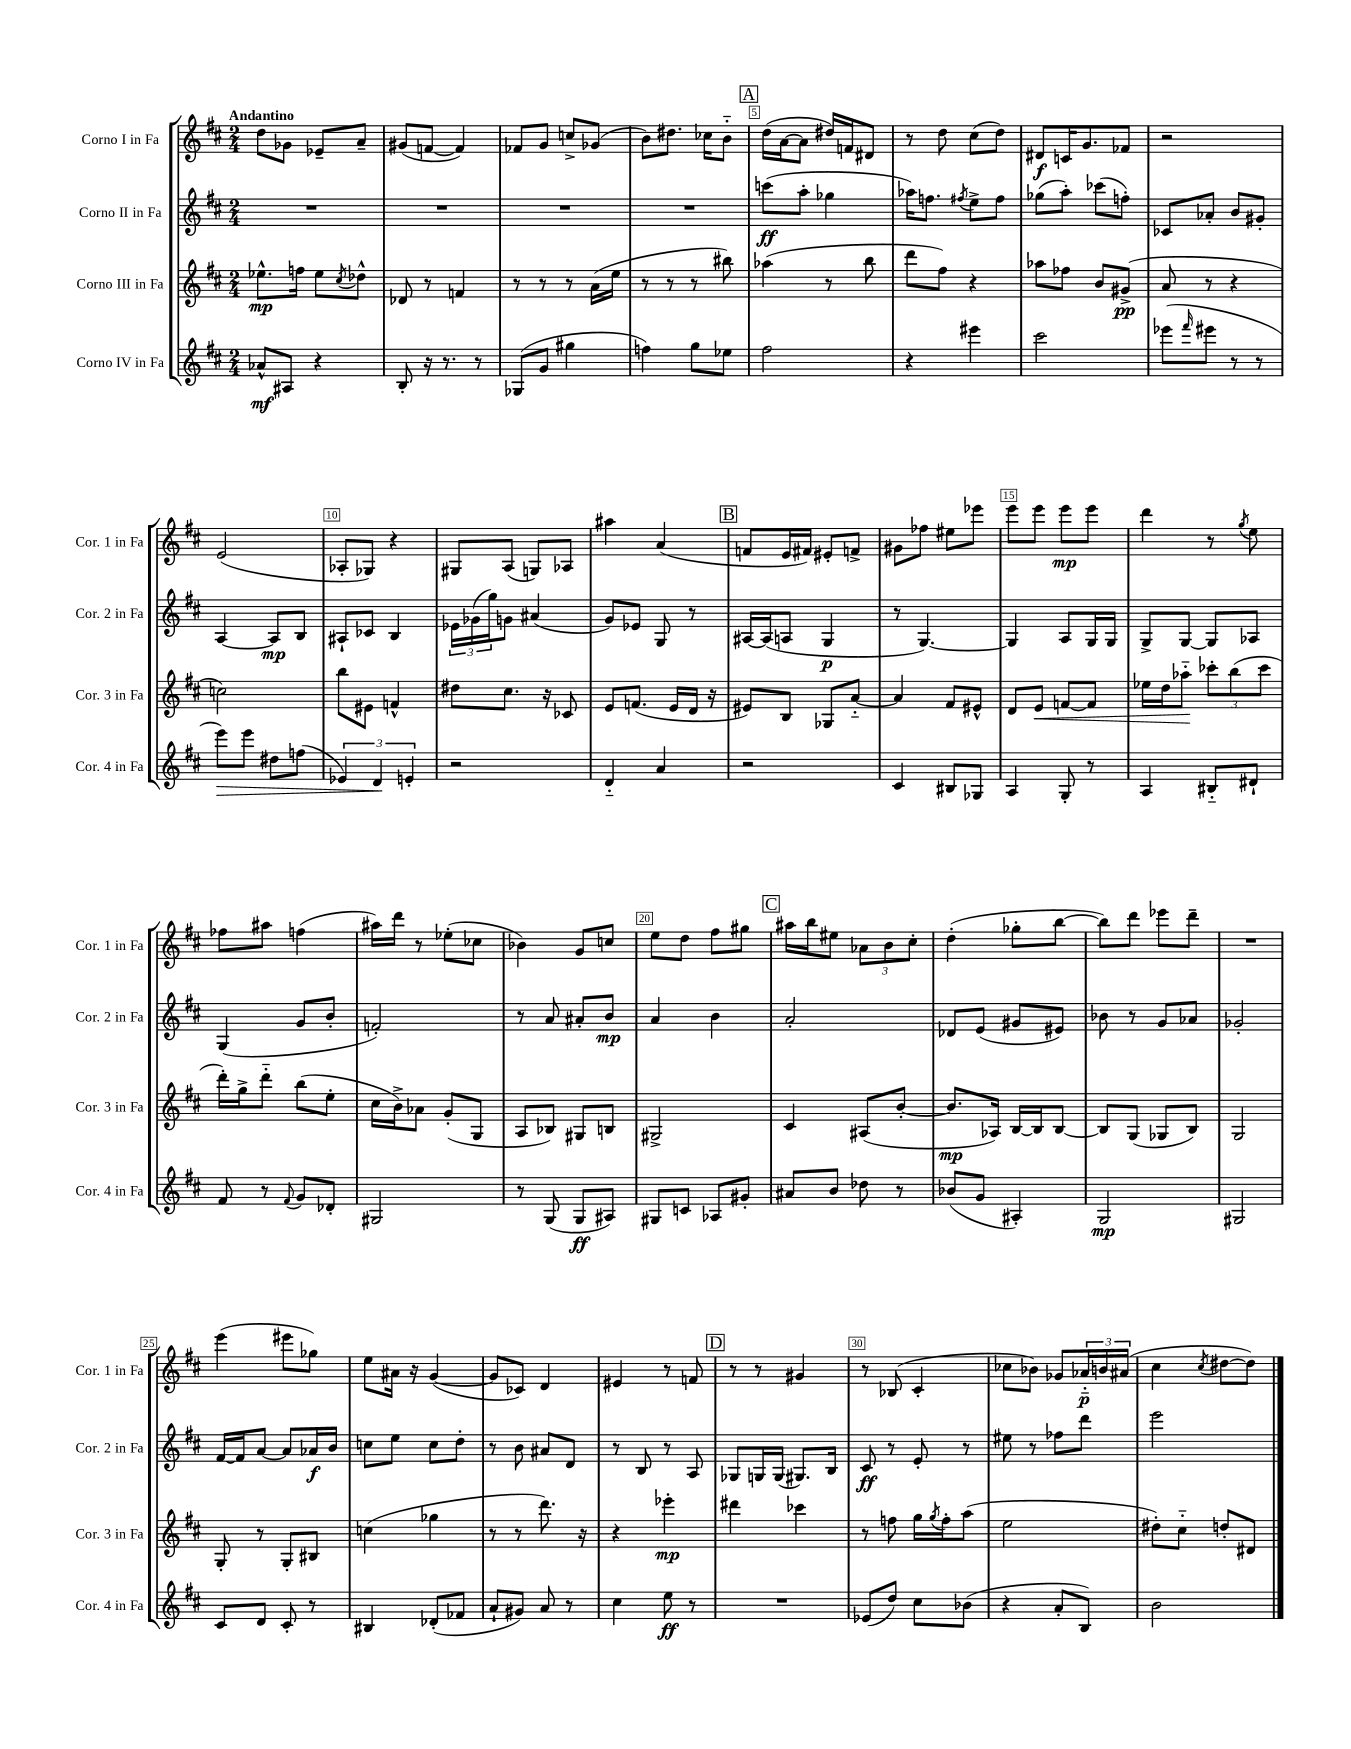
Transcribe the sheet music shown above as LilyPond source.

<<
\new StaffGroup <<
\new Staff = "s0" \with { instrumentName = "Corno I in Fa" shortInstrumentName = "Cor. 1 in Fa" } {
    \clef treble \key d \major \numericTimeSignature \time 2/4 \tempo "Andantino"
    d''8 ges'8 ees'8-- a'8-- |
    gis'8( f'8~ f'4) |
    fes'8 g'8 c''8-> ges'8( |
    b'8) dis''8. ces''16 b'8-_ |
    \mark \markup { \box "A" } d''16( a'16~ a'8 dis''16) f'16 dis'8 |
    r8 d''8 cis''8( d''8) |
    dis'8\f c'16 g'8. fes'8 |
    r2 |
    e'2( |
    aes8-. ges8) r4 |
    gis8 a8( g8) aes8 |
    ais''4 a'4( |
    \mark \markup { \box "B" } f'8 e'16 fis'16) eis'8-. f'8-> |
    gis'8 fes''8 eis''8 ees'''8 |
    e'''8 e'''8 e'''8\mp e'''8 |
    d'''4 r8 \acciaccatura { g''8 } e''8 |
    fes''8 ais''8 f''4( |
    ais''16) d'''16 r8 ees''8-.( ces''8 |
    bes'4) g'8 c''8 |
    e''8 d''8 fis''8 gis''8 |
    \mark \markup { \box "C" } ais''16 b''16 eis''8 \tuplet 3/2 { aes'8 b'8 cis''8-. } |
    d''4-.( ges''8-. b''8~ |
    b''8) d'''8 ees'''8 d'''8-- |
    R2 |
    e'''4( eis'''8 ges''8) |
    e''8 ais'16 r16 g'4~( |
    g'8 ces'8) d'4 |
    eis'4 r8 f'8 |
    \mark \markup { \box "D" } r8 r8 gis'4 |
    r8 bes8( cis'4-. |
    ces''8 bes'8) ges'8 \tuplet 3/2 { aes'16-_\p b'16 ais'16( } |
    cis''4 \acciaccatura { cis''8 } dis''8~ dis''8) \bar "|." |
}
\new Staff = "s1" \with { instrumentName = "Corno II in Fa" shortInstrumentName = "Cor. 2 in Fa" } {
    \clef treble \key d \major \numericTimeSignature \time 2/4
    R2 |
    R2 |
    R2 |
    R2 |
    \mark \markup { \box "A" } c'''8\ff( a''8-. ges''4 |
    aes''16) f''8. \acciaccatura { fis''8 } e''8-> fis''8 |
    ges''8( a''8-.) ces'''8( f''8-.) |
    ces'8 aes'8-. b'8 gis'8-. |
    a4~ a8\mp b8 |
    ais8-! ces'8 b4 |
    \tuplet 3/2 { ees'16 ges'16( g''16) } g'8 ais'4( |
    g'8) ees'8 g8 r8 |
    \mark \markup { \box "B" } ais16~ ais16( a8 g4\p |
    r8 g4.~) |
    g4 a8 g16 g16 |
    g8-> g8~ g8 aes8 |
    g4( g'8 b'8-. |
    f'2-.) |
    r8 a'8 ais'8-. b'8\mp |
    a'4 b'4 |
    \mark \markup { \box "C" } a'2-. |
    des'8 e'8( gis'8 eis'8) |
    bes'8 r8 g'8 aes'8 |
    ges'2-. |
    fis'16~ fis'16 a'8~ a'8 aes'16\f b'16 |
    c''8 e''8 c''8 d''8-. |
    r8 b'8 ais'8 d'8 |
    r8 b8 r8 a8 |
    \mark \markup { \box "D" } ges8 g16 g16( gis8.) b16 |
    cis'8\ff r8 e'8-. r8 |
    eis''8 r8 fes''8 d'''8 |
    e'''2 \bar "|." |
}
\new Staff = "s2" \with { instrumentName = "Corno III in Fa" shortInstrumentName = "Cor. 3 in Fa" } {
    \clef treble \key d \major \numericTimeSignature \time 2/4
    ees''8.-^\mp f''16 ees''8 \acciaccatura { cis''8 } des''8-^ |
    des'8 r8 f'4 |
    r8 r8 r8 a'16( e''16 |
    r8 r8 r8 bis''8) |
    \mark \markup { \box "A" } aes''4( r8 b''8 |
    d'''8 fis''8) r4 |
    aes''8 fes''8 b'8 gis'8->\pp( |
    a'8 r8 r4 |
    c''2) |
    b''8 eis'8 f'4-^ |
    dis''8 cis''8. r16 ces'8 |
    e'8 f'8.( e'16 d'16 r16 |
    \mark \markup { \box "B" } eis'8) b8 ges8 a'8~-_ |
    a'4 fis'8 eis'8-^ |
    d'8 e'8\< f'8~ f'8 |
    ees''16 d''16 aes''8-_\! \tuplet 3/2 { ces'''8-. b''8( ces'''8 } |
    d'''16-.) g''16-> d'''8-_ b''8( e''8-. |
    cis''16 b'16->) aes'8 g'8-.( g8 |
    a8 bes8) gis8 b8 |
    gis2-> |
    \mark \markup { \box "C" } cis'4 ais8( b'8~-. |
    b'8.\mp aes16) b16~ b16 b8~ |
    b8 g8( ges8 b8) |
    g2 |
    g8-. r8 g8-. bis8 |
    c''4( ges''4 |
    r8 r8 d'''8.) r16 |
    r4 ees'''4-.\mp |
    \mark \markup { \box "D" } dis'''4 ces'''4 |
    r8 f''8 g''16 \acciaccatura { g''8 } f''16-. a''8( |
    e''2 |
    dis''8-.) cis''8-_ d''8-. dis'8 \bar "|." |
}
\new Staff = "s3" \with { instrumentName = "Corno IV in Fa" shortInstrumentName = "Cor. 4 in Fa" } {
    \clef treble \key d \major \numericTimeSignature \time 2/4
    aes'8-^\mf ais8 r4 |
    b8-. r16 r8. r8 |
    ges8( g'8 gis''4 |
    f''4) g''8 ees''8 |
    \mark \markup { \box "A" } fis''2 |
    r4 eis'''4 |
    cis'''2 |
    ees'''8( \grace { fis'''16 } eis'''8 r8 r8 |
    e'''8\>) e'''8 dis''8 f''8( |
    \tuplet 3/2 { ees'4) d'4\! e'4-. } |
    r2 |
    d'4-_ a'4 |
    \mark \markup { \box "B" } r2 |
    cis'4 bis8 ges8 |
    a4 g8-. r8 |
    a4 bis8-_ dis'8-! |
    fis'8 r8 \appoggiatura { fis'8 } g'8 des'8-. |
    gis2 |
    r8 g8( g8\ff ais8) |
    gis8 c'8 aes8 gis'8-. |
    \mark \markup { \box "C" } ais'8 b'8 des''8 r8 |
    bes'8( g'8 ais4-.) |
    g2\mp |
    gis2 |
    cis'8 d'8 cis'8-. r8 |
    bis4 des'8-.( fes'8 |
    a'8-! gis'8) a'8 r8 |
    cis''4 e''8\ff r8 |
    \mark \markup { \box "D" } R2 |
    ees'8( d''8) cis''8 bes'8( |
    r4 a'8-. b8) |
    b'2 \bar "|." |
}
>>
>>
\layout { \context { \Score \override BarNumber.break-visibility = ##(#f #t #t) barNumberVisibility = #(every-nth-bar-number-visible 5) \override BarNumber.stencil = #(make-stencil-boxer 0.1 0.3 ly:text-interface::print) } }
